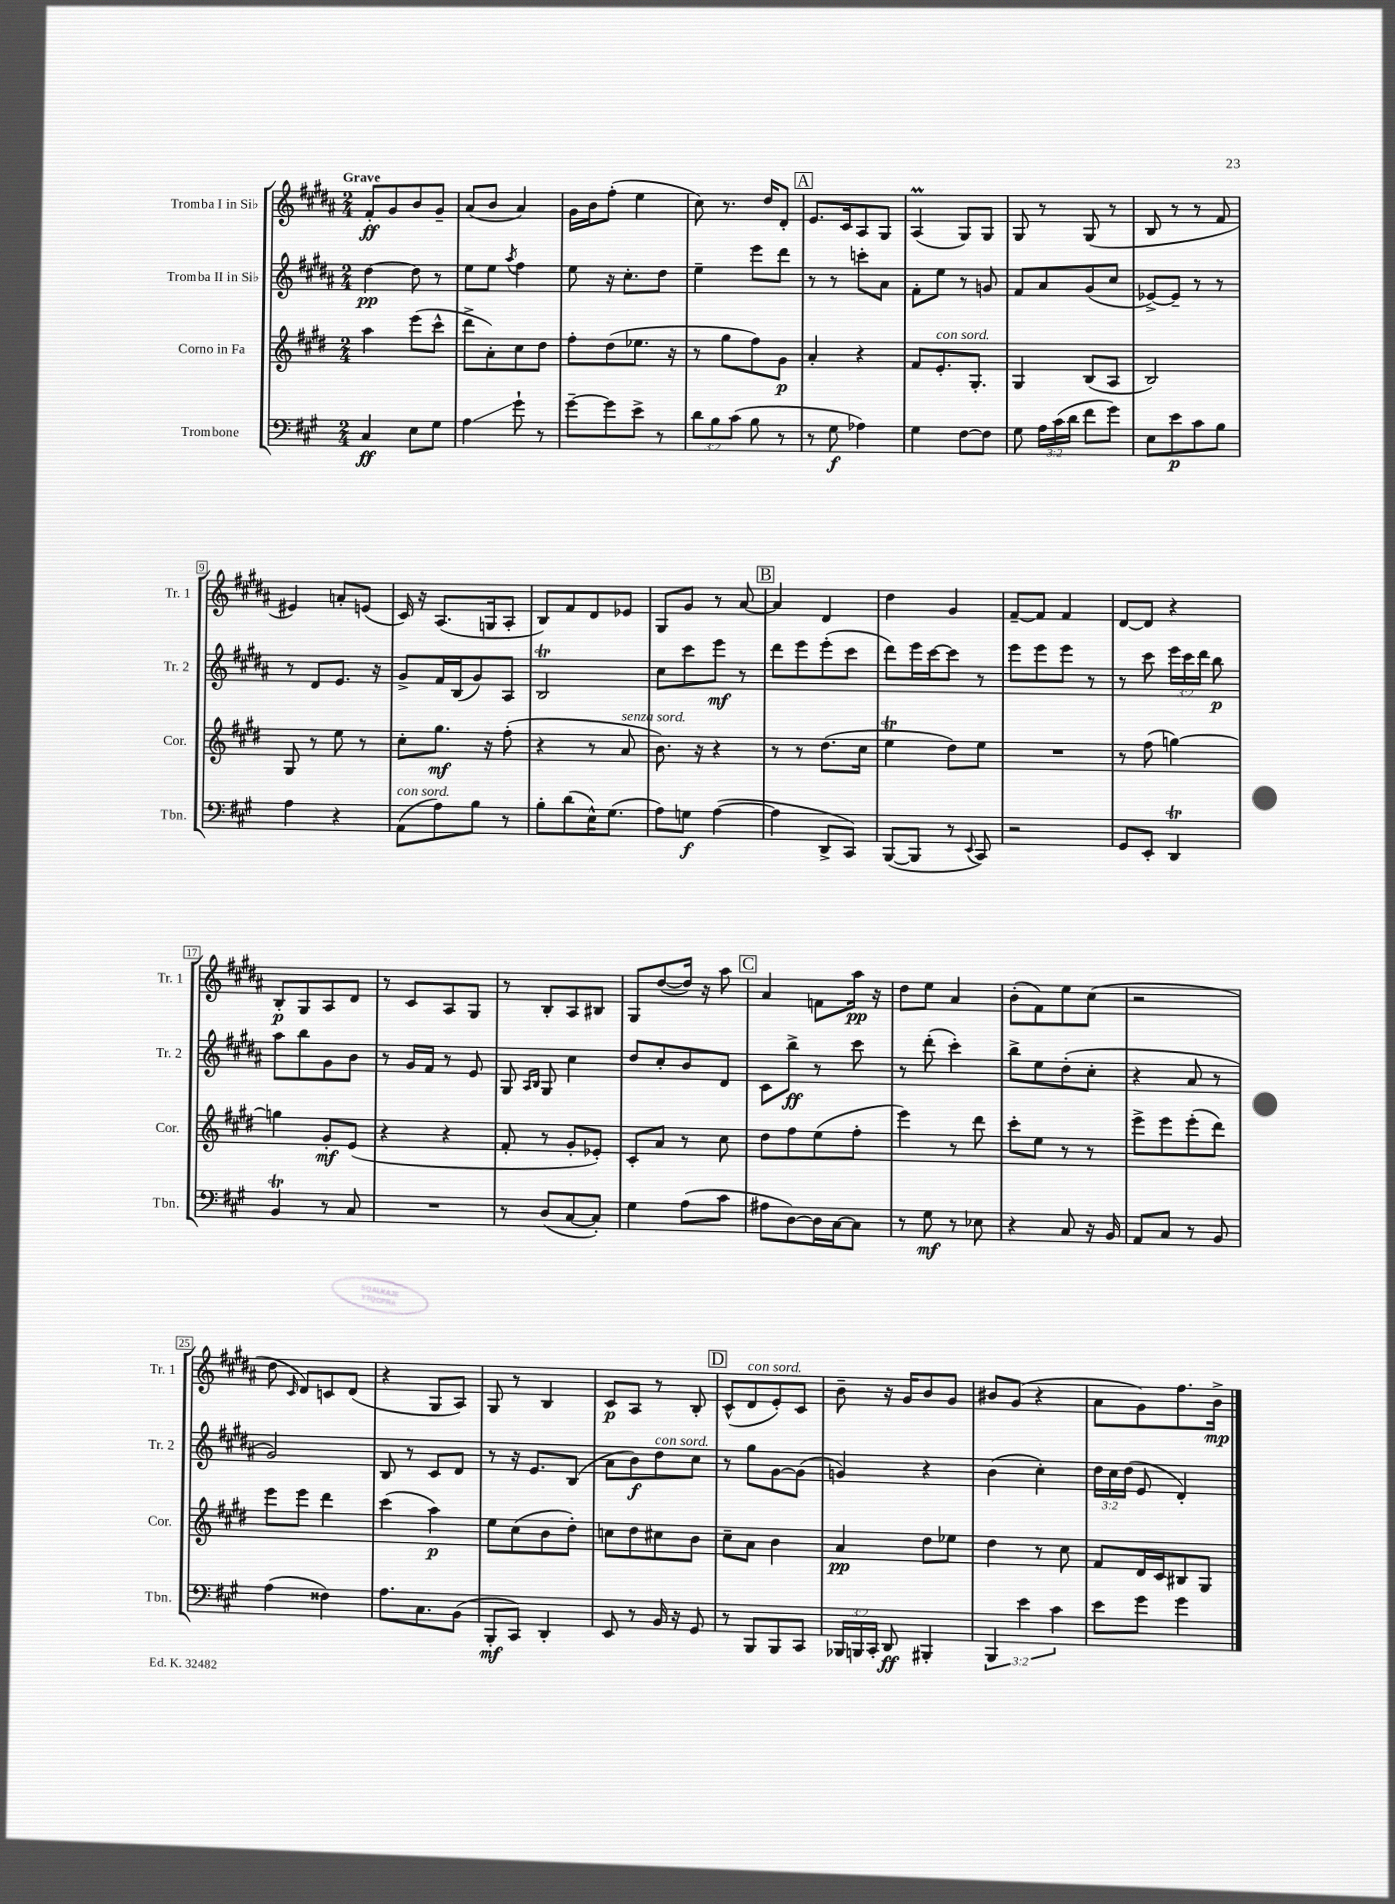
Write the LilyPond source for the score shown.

<<
\new StaffGroup <<
\new Staff = "s0" \with { instrumentName = "Tromba I in Sib" shortInstrumentName = "Tr. 1" } {
    \clef treble \key b \major \numericTimeSignature \time 2/4 \tempo "Grave"
    \autoBeamOff fis'8[-.\ff gis'8 b'8 gis'8]-- |
    ais'8[( b'8] ais'4) |
    gis'16[ b'16 fis''8]-.( e''4 |
    cis''8) r8. dis''16[ dis'8]-. |
    \mark \markup { \box "A" } e'8.[ cis'16 ais8 gis8] |
    ais4\prall( gis8[) gis8] |
    gis8 r8 gis8( r8 |
    b8 r8 r8 fis'8 |
    eis'4) a'8[-. e'8]( |
    cis'16) r16 ais8.[( g16 ais8]-. |
    b8[) fis'8 dis'8 ees'8] |
    gis8[ gis'8] r8 ais'8~ |
    \mark \markup { \box "B" } ais'4 dis'4 |
    dis''4 gis'4 |
    fis'8[~-- fis'8] fis'4 |
    dis'8[~ dis'8] r4 |
    b8[-.\p gis8 ais8 dis'8] |
    r8 cis'8[ ais8 gis8] |
    r8 b8[-. ais8 bis8] |
    gis8[ dis''8~( dis''16]) r16 ais''8 |
    \mark \markup { \box "C" } ais'4 f'8[ ais''16]\pp r16 |
    dis''8[ e''8] ais'4 |
    b'8[-.( fis'8) e''8 cis''8]( |
    r2 |
    dis''8 \grace { cis'16 } dis'8[) c'8 dis'8]( |
    r4 gis8[ ais8]) |
    gis8 r8 b4 |
    cis'8[\p ais8] r8 b8-. |
    \mark \markup { \box "D" } cis'8[-^( dis'8^\markup { \italic "con sord." } e'8-.) cis'8] |
    b'8-- r16 gis'16[ b'8 gis'8] |
    bis'8[ gis'8]( r4 |
    ais'8[ gis'8) fis''8. b'16]->\mp \bar "|." |
}
\new Staff = "s1" \with { instrumentName = "Tromba II in Sib" shortInstrumentName = "Tr. 2" } {
    \clef treble \key b \major \numericTimeSignature \time 2/4 \override Staff.TupletNumber.text = #tuplet-number::calc-fraction-text
    \autoBeamOff dis''4~\pp dis''8 r8 |
    e''8[ e''8] \acciaccatura { ais''8 } fis''4 |
    e''8 r16 cis''8.[-. dis''8] |
    e''4-- e'''8[ dis'''8] |
    \mark \markup { \box "A" } r8 r8 c'''8[-. ais'8] |
    fis'8[-. e''8] r8 g'8 |
    fis'8[ ais'8 gis'8( cis''8] |
    ees'8[~->) ees'8]-- r8 r8 |
    r8 dis'8[ e'8.] r16 |
    gis'8[-> fis'16 b16( gis'8) ais8] |
    b2\trill |
    cis''8[ cis'''8 e'''8]\mf r8 |
    \mark \markup { \box "B" } dis'''8[ e'''8 e'''8-.( cis'''8] |
    dis'''8[) e'''16 cis'''16~ cis'''8] r8 |
    e'''8[ e'''8 e'''8] r8 |
    r8 cis'''8 \tuplet 3/2 { e'''16[ cis'''16 dis'''16] } b''8\p |
    ais''8[ b''8 gis'8 b'8] |
    r8 gis'16[ fis'16] r8 e'8 |
    gis8 \grace { ais16[ b16] } gis8 cis''4 |
    dis''8[ cis''8-. b'8 dis'8] |
    \mark \markup { \box "C" } cis'8[ b''8]->\ff r8 cis'''8 |
    r8 dis'''8-.( cis'''4-.) |
    b''8[-> e''8 dis''8-.( cis''8]-. |
    r4 ais'8 r8 |
    gis'2) |
    b8 r8 cis'8[ dis'8] |
    r8 r16 e'8.[ b8]( |
    ais'8[ b'8\f) dis''8^\markup { \italic "con sord." } cis''8] |
    \mark \markup { \box "D" } r8 gis''8[ gis'8~ gis'8]( |
    g'4) r4 |
    b'4( cis''4-.) |
    \tuplet 3/2 { dis''16[ cis''16 dis''16]( } e'8 dis'4-.) \bar "|." |
}
\new Staff = "s2" \with { instrumentName = "Corno in Fa" shortInstrumentName = "Cor." } {
    \clef treble \key e \major \numericTimeSignature \time 2/4
    \autoBeamOff a''4 e'''8[( cis'''8]-^ |
    dis'''8[-> a'8-.) cis''8 dis''8] |
    fis''8[-. dis''8( ees''8.] r16 |
    r8 gis''8[ fis''8) gis'8]\p |
    \mark \markup { \box "A" } a'4-. r4 |
    fis'8[ e'8.-.^\markup { \italic "con sord." } gis8.]-. |
    gis4 b8[( a8] |
    b2) |
    gis8 r8 e''8 r8 |
    cis''8[-. gis''8.]\mf r16 fis''8-.( |
    r4 r8 a'8^\markup { \italic "senza sord." } |
    b'8.) r16 r4 |
    \mark \markup { \box "B" } r8 r8 dis''8.[( cis''16] |
    e''4\trill dis''8[) e''8] |
    R2 |
    r8 fis''8( g''4~) |
    g''4 gis'8[-.\mf e'8]( |
    r4 r4 |
    fis'8-. r8 gis'8[-. ees'8]-.) |
    cis'8[-. a'8] r8 cis''8 |
    \mark \markup { \box "C" } dis''8[ fis''8 e''8( fis''8]-. |
    e'''4) r8 dis'''8 |
    cis'''8[-. e''8] r8 r8 |
    e'''8[-> e'''8 e'''8-.( dis'''8]) |
    e'''8[ e'''8] dis'''4 |
    cis'''4( a''4\p) |
    e''8[ cis''8( b'8 dis''8]-.) |
    c''8[ dis''8 cis''8 b'8] |
    \mark \markup { \box "D" } cis''8[-- a'8] b'4 |
    a'4\pp dis''8[ ees''8] |
    dis''4 r8 cis''8 |
    fis'8[ dis'16 cis'16 bis8 gis8] \bar "|." |
}
\new Staff = "s3" \with { instrumentName = "Trombone" shortInstrumentName = "Tbn." } {
    \clef bass \key a \major \numericTimeSignature \time 2/4 \override Staff.TupletNumber.text = #tuplet-number::calc-fraction-text
    \autoBeamOff cis4\ff e8[ gis8] |
    a4\glissando gis'8-! r8 |
    gis'8[~-- gis'8 e'8]-> r8 |
    \tuplet 3/2 { d'8[ b8 cis'8]( } b8 r8 |
    \mark \markup { \box "A" } r8 gis8\f aes4) |
    gis4 fis8[~ fis8] |
    gis8 \tuplet 3/2 { a16[ cis'16( d'16] } fis'8[ gis'8]) |
    e8[ e'8\p cis'8 b8] |
    a4 r4 |
    a,8[^\markup { \italic "con sord." }( a8) b8] r8 |
    b8[-. d'8( e16-^) gis8.]( |
    a8[) g8]\f a4~( |
    \mark \markup { \box "B" } a4 d,8[-> cis,8]) |
    b,,8[~( b,,8] r8 \appoggiatura { e,8 } cis,8) |
    r2 |
    gis,8[ e,8]-. d,4\trill |
    b,4\trill r8 cis8 |
    R2 |
    r8 d8[( cis8~ cis8]-.) |
    gis4 a8[( cis'8] |
    \mark \markup { \box "C" } ais8[ d8~) d16 cis16~ cis8] |
    r8 gis8\mf r8 ees8 |
    r4 cis8 r16 b,16 |
    a,8[ cis8] r8 b,8 |
    a4( fisis4) |
    a8.[ cis8. b,8]( |
    b,,8[-.\mf cis,8]) d,4-. |
    e,8 r8 b,16 r16 gis,8 |
    \mark \markup { \box "D" } r8 b,,8[ b,,8 cis,8] |
    \tuplet 3/2 { bes,,16[ b,,16 cis,16]-. } d,8\ff bis,,4-. |
    \tuplet 3/2 { b,,4 e'4 cis'4 } |
    e'8[ gis'8] gis'4 \bar "|." |
}
>>
>>
\layout { \context { \Score \override BarNumber.stencil = #(make-stencil-boxer 0.1 0.3 ly:text-interface::print) } }
